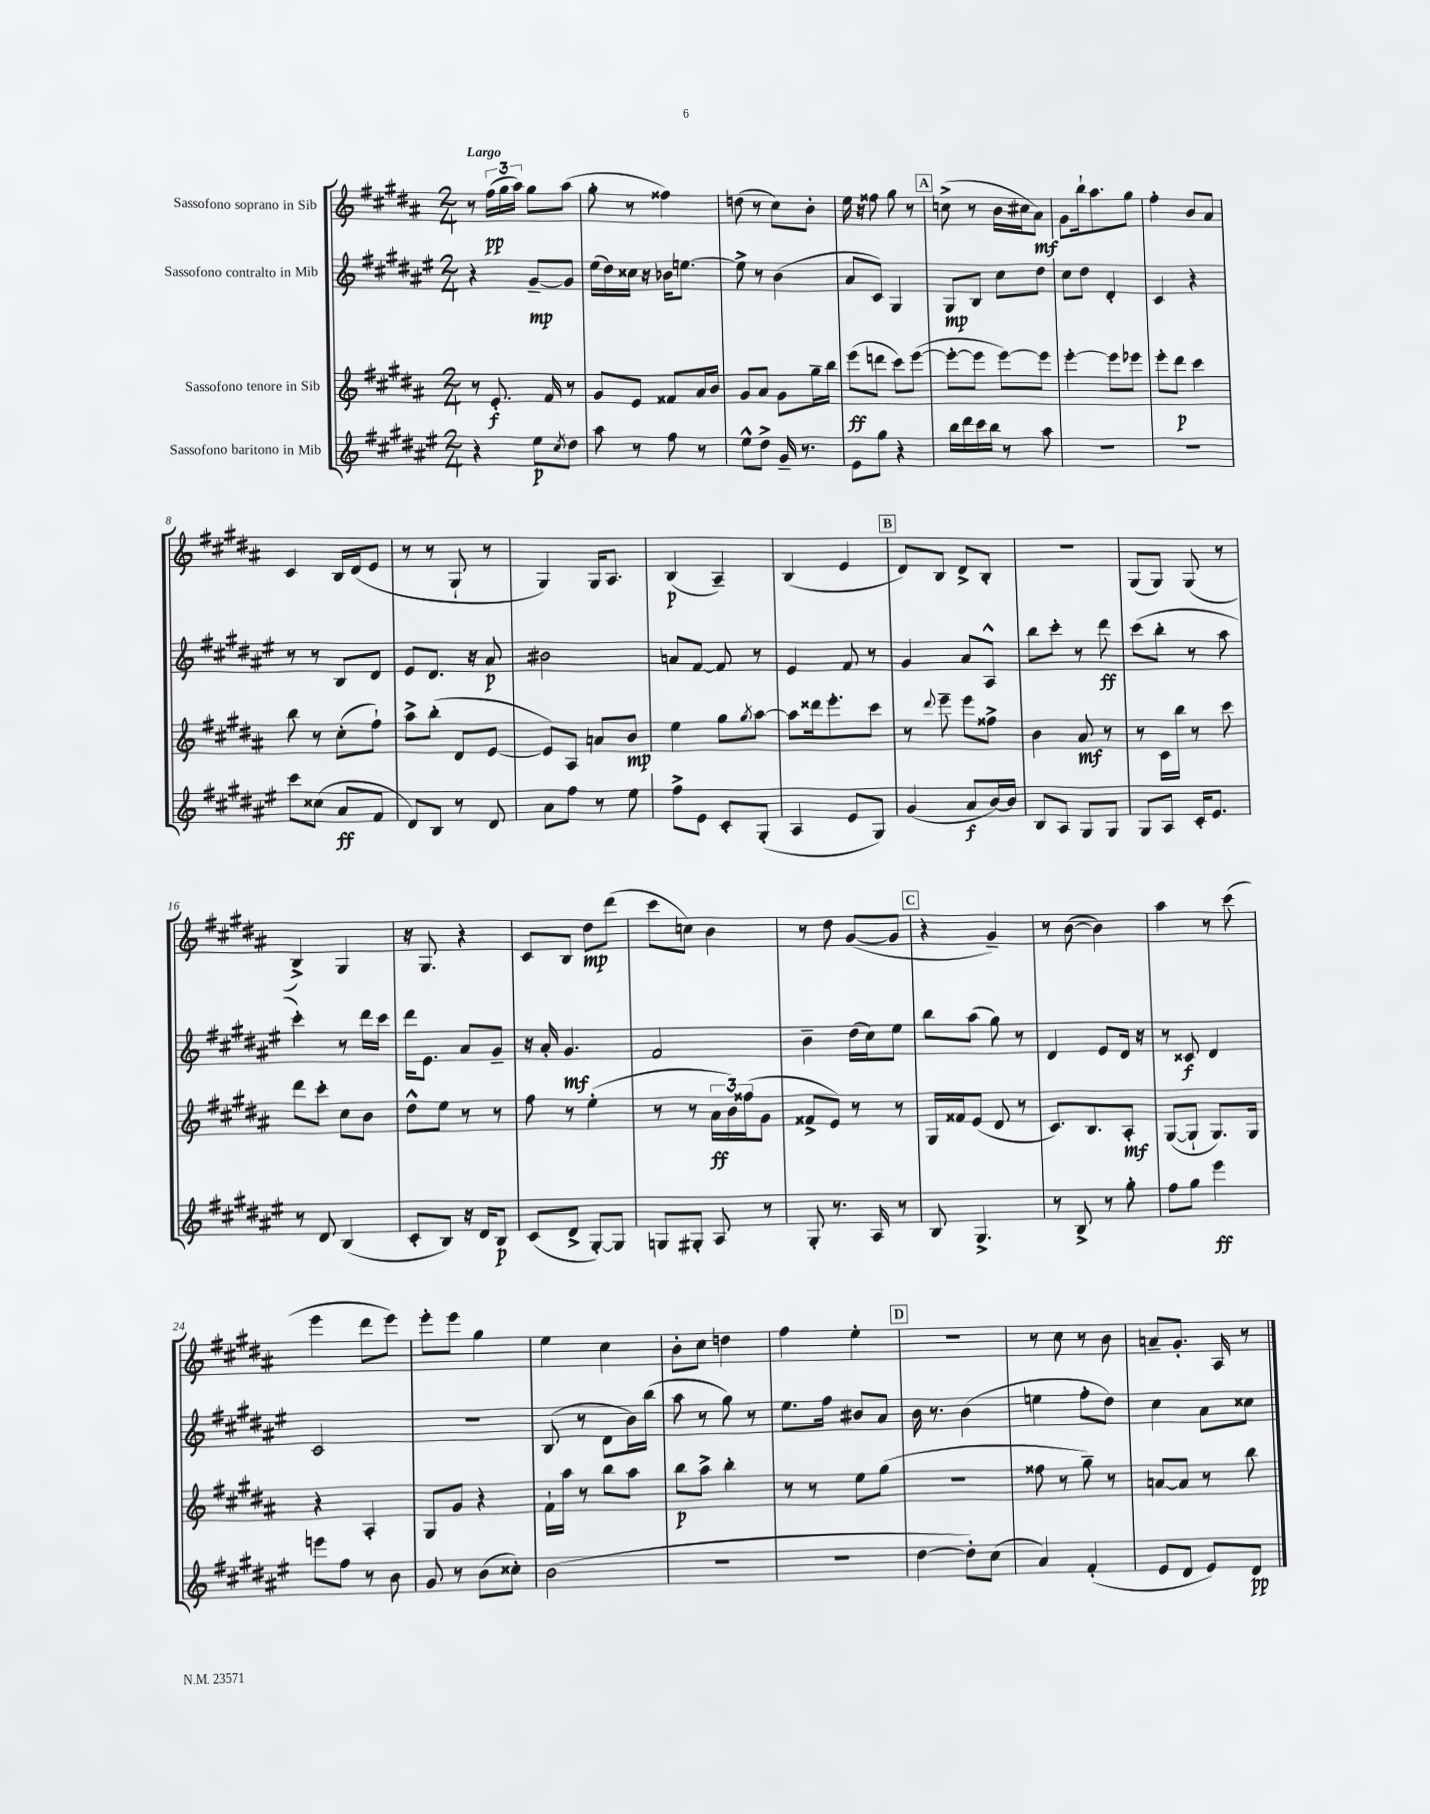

**kern	**dynam	**kern	**dynam	**kern	**dynam	**kern	**dynam
*part4	*part4	*part3	*part3	*part2	*part2	*part1	*part1
*staff4	*staff4	*staff3	*staff3	*staff2	*staff2	*staff1	*staff1
*I"Sassofono baritono in Mib	*	*I"Sassofono tenore in Sib	*	*I"Sassofono contralto in Mib	*	*I"Sassofono soprano in Sib	*
*clefG2	*	*clefG2	*	*clefG2	*	*clefG2	*
*k[f#c#g#d#a#e#]	*	*k[f#c#g#d#a#]	*	*k[f#c#g#d#a#e#]	*	*k[f#c#g#d#a#]	*
*M2/4	*	*M2/4	*	*M2/4	*	*M2/4	*
=1	=1	=1	=1	=1	=1	=1	=1
!	!	!	!	!	!	!LO:TX:a:B:t=Largo	!
4r	.	8r	.	4r	.	8r	.
.	.	8.e'/	f	.	.	(24ff#\LL	pp
.	.	.	.	.	.	24gg#\	.
.	.	.	.	.	.	24aa#\JJ)	.
8ee#\L	p	.	.	[8g#~/L	mp	8gg#\L	.
.	.	16f#/	.	.	.	.	.
8qcc#/	.	.	.	.	.	.	.
8dd#\J	.	8r	.	8g#/J]	.	(8aa#\J	.
=2	=2	=2	=2	=2	=2	=2	=2
8aa#\	.	8g#/L	.	(16ee#\LL	.	8gg#'\	.
.	.	.	.	16dd#\)	.	.	.
8r	.	8e/J	.	16cc##X\JJ	.	8r	.
.	.	.	.	16r	.	.	.
8ff#\	.	8f##X/L	.	16b-X\KL	.	4ff##X\)	.
.	.	.	.	[8.een\J	.	.	.
8r	.	16a#/L	.	.	.	.	.
.	.	16b/JJ	.	.	.	.	.
=3	=3	=3	=3	=3	=3	=3	=3
8ee#^^\L	.	8g#/L	.	8ee^\]	.	(8ddn\	.
8dd#^\J	.	8a#/J	.	8r	.	8r	.
16g#~/	.	8g#\L	.	(4b\	.	8cc#\L)	.
8.r	.	.	.	.	.	.	.
.	.	16gg#~\L	.	.	.	8b'\J	.
.	.	16bb\JJ	.	.	.	.	.
=4	=4	=4	=4	=4	=4	=4	=4
8e#\L	.	(8eee\L	ff	8a#/L	.	16ee\	.
.	.	.	.	.	.	16r	.
8gg#\J	.	8dddn\J	.	8c#/J)	.	8ff##X\	.
4r	.	8ccc#\L)	.	4G#/	.	8gg#\	.
.	.	([8eee\J	.	.	.	8r	.
!!LO:REH:place=s1:t=A
=5	=5	=5	=5	=5	=5	=5	=5
16bb\LL	.	8eee'\L_	.	8G#/L	mp	(8ccn^\	.
16ddd#\	.	.	.	.	.	.	.
16ccc#\	.	8eee\J]	.	8B/J	.	8r	.
16bb\JJ	.	.	.	.	.	.	.
8r	.	[8eee\L)	.	8cc#\L	.	16b\LL	.
.	.	.	.	.	.	16cc#X\J	.
8aa#\	.	8eee\J]	.	8dd#\J	.	8a#\J)	mf
=6	=6	=6	=6	=6	=6	=6	=6
2r	.	[4eee'\	.	8cc#\L	.	8g#\L	.
.	.	.	.	8dd#\J	.	16bb`\k	.
.	.	.	.	.	.	8.aa#\	.
.	.	8eee\L]	.	4d#'/	.	.	.
.	.	8eee-X\J	.	.	.	8gg#\J	.
=7	=7	=7	=7	=7	=7	=7	=7
2r	.	8eee'\L	.	4c#/	.	4ff#'\	.
.	.	8ddd#\J	p	.	.	.	.
.	.	4ccc#\	.	4r	.	8b/L	.
.	.	.	.	.	.	8a#/J	.
!!LO:LB:g=z
=8	=8	=8	=8	=8	=8	=8	=8
8ccc#\L	.	8bb\	.	8r	.	4c#/	.
(8cc##X\J	.	8r	.	8r	.	.	.
8a#/L	ff	(8cc#'\L	.	8B/L	.	16B/LL	.
.	.	.	.	.	.	(16d#/J	.
8f#/J	.	8ff#`\J)	.	8d#/J	.	8e/J	.
=9	=9	=9	=9	=9	=9	=9	=9
8d#/L)	.	8aa#^\L	.	8e#/L	.	8r	.
8B/J	.	(8bb'\J	.	8.d#/J	.	8r	.
8r	.	8d#/L	.	.	.	8G#`/	.
.	.	.	.	16r	.	.	.
8d#/	.	[8e/J	.	8a#/	p	8r	.
=10	=10	=10	=10	=10	=10	=10	=10
8a#\L	.	8e/L])	.	2b#X\	.	4G#/)	.
8ff#\J	.	8A#/J	.	.	.	.	.
8r	.	8an/L	.	.	.	16G#/KL	.
.	.	.	.	.	.	8.A#/J	.
8ee#\	.	8b/J	mp	.	.	.	.
=11	=11	=11	=11	=11	=11	=11	=11
8ff#^\L	.	4ee\	.	8an/L	.	(4B/	p
8e#\J	.	.	.	[8f#/J	.	.	.
8c#'/L	.	8gg#\L	.	8f#/]	.	4A#~/)	.
.	.	8qgg#/	.	.	.	.	.
(8G#'/J	.	[8aa#\J	.	8r	.	.	.
=12	=12	=12	=12	=12	=12	=12	=12
4A#/	.	8aa#\L]	.	4e#/	.	(4B/	.
.	.	16ddd##X\k	.	.	.	.	.
.	.	8.eee'\	.	.	.	.	.
8e#/L	.	.	.	8f#/	.	4e/	.
8G#/J)	.	8ccc#\J	.	8r	.	.	.
!!LO:REH:place=s1:t=B
=13	=13	=13	=13	=13	=13	=13	=13
(4g#/	.	8r	.	4g#/	.	8d#/L)	.
.	.	8qqddd#/	.	.	.	.	.
.	.	8eee~\	.	.	.	8B/J	.
8a#/L	f	8eee\L	.	8a#/L	.	8d#^/L	.
[16b/L)	.	8ff##X^\J	.	8A#^^/J	.	8B'/J	.
16b/JJ]	.	.	.	.	.	.	.
=14	=14	=14	=14	=14	=14	=14	=14
8B/L	.	4b\	.	8bb\L	.	2r	.
8A#/J	.	.	.	8ccc#'\J	.	.	.
8G#/L	.	8a#/	mf	8r	.	.	.
8G#/J	.	8r	.	8ddd#\	ff	.	.
=15	=15	=15	=15	=15	=15	=15	=15
8G#/L	.	8r	.	(8ccc#\L	.	(8G#/L	.
8A#/J	.	16c#\LL	.	8bb'\J	.	8G#/J)	.
.	.	16bb\JJ	.	.	.	.	.
16c#'/KL	.	8r	.	8r	.	(8G#/	.
8.e#/J	.	.	.	.	.	.	.
.	.	8ccc#\	.	8aa#\	.	8r	.
!!LO:LB:g=z
=16	=16	=16	=16	=16	=16	=16	=16
8r	.	8ddd#\L	.	4ccc#'\)	.	4B^/)	.
8d#/	.	8ccc#'\J	.	.	.	.	.
(4B/	.	8cc#\L	.	8r	.	4G#/	.
.	.	8b\J	.	16ddd#\LL	.	.	.
.	.	.	.	16ccc#\JJ	.	.	.
=17	=17	=17	=17	=17	=17	=17	=17
8c#'/L	.	8dd#^^\L	.	16ddd#\KL	.	16r	.
.	.	.	.	8.e#\J	.	8.G#/	.
8B/J)	.	8ee\J	.	.	.	.	.
16r	.	8r	.	8a#/L	.	4r	.
16d#/KL	.	.	.	.	.	.	.
8B/J	p	8r	.	8g#~/J	.	.	.
=18	=18	=18	=18	=18	=18	=18	=18
(8c#/L	.	8ff#\	.	16r	.	8c#/L	.
.	.	.	.	16a#'/	.	.	.
8d#^/J	.	8r	.	4.g#/	mf	8B/J	.
[8G#'/L)	.	(4ee'\	.	.	.	8dd#\L	mp
8G#/J]	.	.	.	.	.	(8ddd#\J	.
=19	=19	=19	=19	=19	=19	=19	=19
8Gn/L	.	8r	.	2f#/	.	8ccc#\L	.
8G#X'/J	.	8r	.	.	.	8ccn\J)	.
8A#/	.	24a#\LL	ff	.	.	4b\	.
.	.	24b\)	.	.	.	.	.
.	.	(24ff##X\J	.	.	.	.	.
8r	.	8g#\J	.	.	.	.	.
=20	=20	=20	=20	=20	=20	=20	=20
8G#'/	.	8f##X^/L	.	4b~\	.	8r	.
8.r	.	8e/J)	.	.	.	8dd#\	.
.	.	8r	.	(16dd#\LL	.	([8g#/L	.
16A#/	.	.	.	16cc#\J)	.	.	.
8r	.	8r	.	8ee#\J	.	8g#/J]	.
!!LO:REH:place=s1:t=C
=21	=21	=21	=21	=21	=21	=21	=21
8B/	.	16G#/LL	.	8bb\L	.	4r	.
.	.	16f##X/J	.	.	.	.	.
4.G#^/	.	(8e/J	.	(8aa#\J	.	.	.
.	.	8d#/	.	8gg#\)	.	4g#~/)	.
.	.	8r	.	8r	.	.	.
=22	=22	=22	=22	=22	=22	=22	=22
8r	.	8.c#/L)	.	4d#/	.	8r	.
8B^/	.	.	.	.	.	([8b\	.
.	.	8.B/	.	.	.	.	.
8r	.	.	.	8e#/L	.	4b\])	.
8gg#'\	.	8A#'/J	mf	16d#/Jk	.	.	.
.	.	.	.	16r	.	.	.
=23	=23	=23	=23	=23	=23	=23	=23
8ff#\L	.	([8G#/L	.	8r	.	4aa#\	.
8gg#\J	.	8G#`/J]	.	8c##X/	f	.	.
4eee#\	ff	8.G#/L)	.	4d#/	.	8r	.
.	.	.	.	.	.	(8ccc#\	.
.	.	16G#/Jk	.	.	.	.	.
!!LO:LB:g=z
=24	=24	=24	=24	=24	=24	=24	=24
8eeen\L	.	4r	.	2c#/	.	4eee\	.
8ff#\J	.	.	.	.	.	.	.
8r	.	4A#'/	.	.	.	8ddd#\L	.
8b\	.	.	.	.	.	8eee\J)	.
=25	=25	=25	=25	=25	=25	=25	=25
8g#/	.	8G#/L	.	2r	.	8eee'\L	.
8r	.	8g#/J	.	.	.	8eee\J	.
(8b\L	.	4r	.	.	.	4gg#\	.
8cc##X'\J)	.	.	.	.	.	.	.
=26	=26	=26	=26	=26	=26	=26	=26
(2b\	.	16f#`\LL	.	(8B/	.	4ee\	.
.	.	16aa#\JJ	.	.	.	.	.
.	.	8r	.	8r	.	.	.
.	.	8bb\L	.	8d#\L	.	4cc#\	.
.	.	8aa#\J	.	16b\L)	.	.	.
.	.	.	.	(16bb\JJ	.	.	.
=27	=27	=27	=27	=27	=27	=27	=27
2r	.	8bb\L	p	8aa#\	.	8b'\L	.
.	.	8aa#^\J	.	8r	.	8cc#\J	.
.	.	4bb'\	.	8gg#\)	.	4ddn\	.
.	.	.	.	8r	.	.	.
=28	=28	=28	=28	=28	=28	=28	=28
2r	.	8r	.	8.ee#\L	.	4ff#\	.
.	.	8r	.	.	.	.	.
.	.	.	.	16ff#\Jk	.	.	.
.	.	8ee\L	.	8b#X/L	.	4ee'\	.
.	.	(8gg#\J	.	8a#/J	.	.	.
!!LO:REH:place=s1:t=D
=29	=29	=29	=29	=29	=29	=29	=29
[4dd#\	.	2r	.	16b\	.	2r	.
.	.	.	.	8.r	.	.	.
8dd#'\L])	.	.	.	(4b\	.	.	.
(8cc#\J	.	.	.	.	.	.	.
=30	=30	=30	=30	=30	=30	=30	=30
4a#/)	.	8ff##X\	.	4een\	.	8r	.
.	.	8r	.	.	.	8cc#\	.
(4f#'/	.	8gg#~\)	.	8ff#'\L	.	8r	.
.	.	8r	.	8dd#\J)	.	8b\	.
=31	=31	=31	=31	=31	=31	=31	=31
8e#/L	.	[8an/L	.	4cc#\	.	8an~/L	.
8d#/J	.	8a/J]	.	.	.	8.g#'/J	.
8e#/L)	.	8r	.	8a#\L	.	.	.
.	.	.	.	.	.	16A#/	.
8d#/J	pp	8bb\	.	8cc##X\J	.	8r	.
==	==	==	==	==	==	==	==
*-	*-	*-	*-	*-	*-	*-	*-
